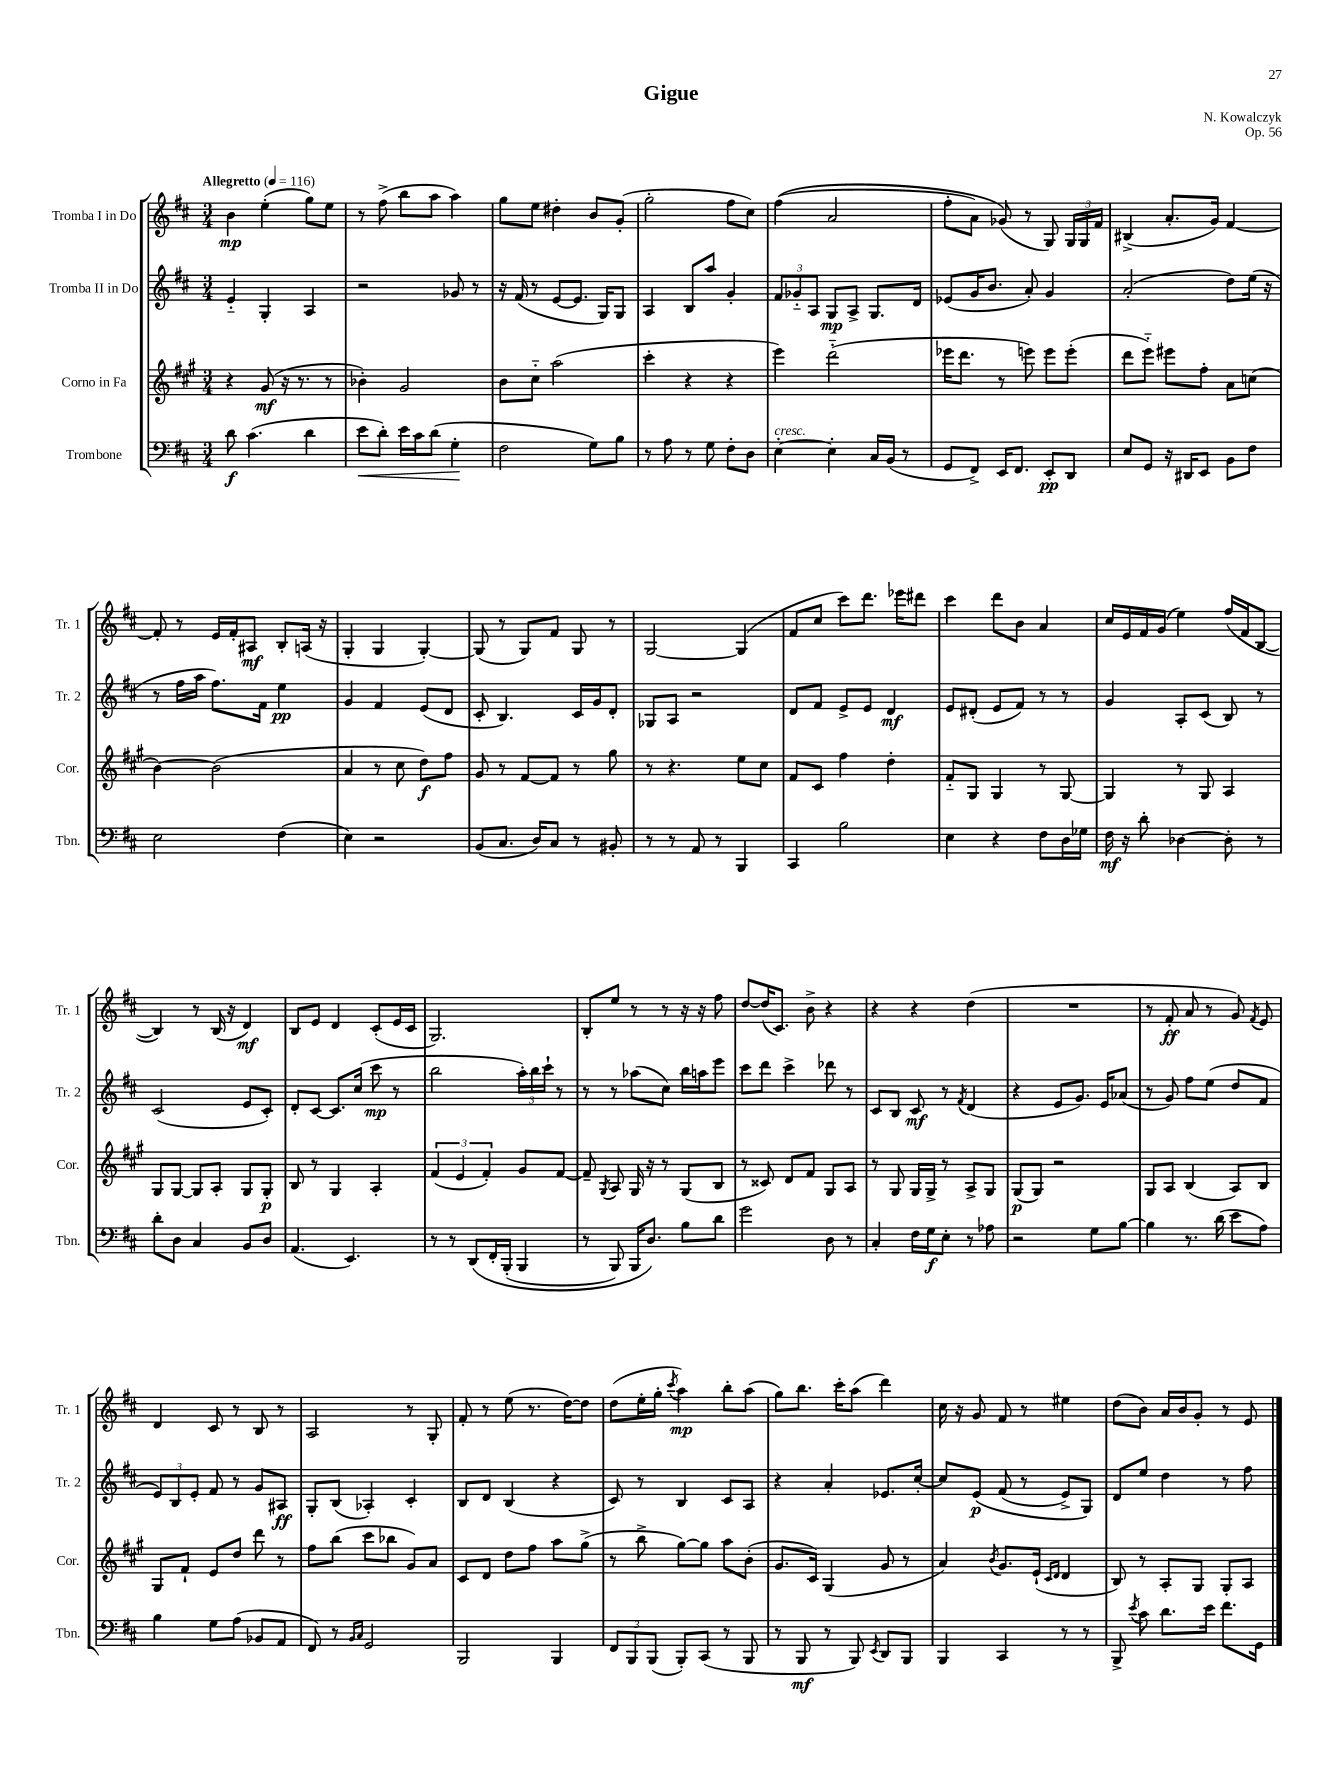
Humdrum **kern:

**kern	**dynam	**kern	**dynam	**kern	**dynam	**kern	**dynam
*part4	*part4	*part3	*part3	*part2	*part2	*part1	*part1
*staff4	*staff4	*staff3	*staff3	*staff2	*staff2	*staff1	*staff1
*I"Trombone	*	*I"Corno in Fa	*	*I"Tromba II in Do	*	*I"Tromba I in Do	*
*I'Tbn.	*	*I'Cor.	*	*I'Tr. 2	*	*I'Tr. 1	*
*clefF4	*	*clefG2	*	*clefG2	*	*clefG2	*
*k[f#c#]	*	*k[f#c#g#]	*	*k[f#c#]	*	*k[f#c#]	*
*M3/4	*	*M3/4	*	*M3/4	*	*M3/4	*
*MM116	*	*MM116	*	*MM116	*	*MM116	*
=1	=1	=1	=1	=1	=1	=1	=1
!	!	!	!	!	!	!LO:TX:a:B:t=Allegretto	!
8d\	f	4r	.	4e/	.	4b\	mp
(4.c#\	.	.	.	.	.	.	.
.	.	(8g#/	mf	4G'/	.	(4ee'\	.
.	.	16r	.	.	.	.	.
.	.	8.r	.	.	.	.	.
4d\	.	.	.	4A/	.	8gg\L)	.
.	.	8r	.	.	.	8ee\J	.
=2	=2	=2	=2	=2	=2	=2	=2
!	!LO:HP:b	!	!	!	!	!	!
8e\L	<	4b-X'\)	.	2r	.	8r	.
8d'\J)	.	.	.	.	.	(8ff#^\	.
16e\LL	.	2g#/	.	.	.	8bb\L	.
16c#\J	.	.	.	.	.	.	.
(8d\J	.	.	.	.	.	8aa\J	.
4G'\	.	.	.	8g-X/	.	4aa\)	.
.	.	.	.	8r	.	.	.
.	[	.	.	.	.	.	.
=3	=3	=3	=3	=3	=3	=3	=3
2F#\	.	8b\L	.	16r	.	8gg\L	.
.	.	.	.	(16f#/	.	.	.
.	.	8cc#\J	.	8r	.	8ee\J	.
.	.	(2aa\	.	[8e/L	.	4dd#X'\	.
.	.	.	.	8.e/J]	.	.	.
8G\L)	.	.	.	.	.	8b/L	.
.	.	.	.	16G/KL)	.	.	.
8B\J	.	.	.	8G/J	.	(8g'/J	.
=4	=4	=4	=4	=4	=4	=4	=4
8r	.	4ccc#'\	.	4A/	.	2gg'\	.
8A\	.	.	.	.	.	.	.
8r	.	4r	.	8B/L	.	.	.
8G\	.	.	.	8aa/J	.	.	.
8F#'\L	.	4r	.	4g'/	.	8ff#\L	.
8D\J	.	.	.	.	.	8cc#\J)	.
=5	=5	=5	=5	=5	=5	=5	=5
!LO:TX:a:i:t=cresc.	!	!	!	!	!	!	!
[4E'\	.	4eee\)	.	12f#/L	.	((4ff#\	.
.	.	.	.	12g-X/	.	.	.
.	.	.	.	12A/J	.	.	.
4E'\]	.	(2ddd\	.	8G/L	mp	2a/	.
.	.	.	.	8A^/J	.	.	.
16C#/LL	.	.	.	8.G/L	.	.	.
(16BB/JJ	.	.	.	.	.	.	.
8r	.	.	.	.	.	.	.
.	.	.	.	16d/Jk	.	.	.
=6	=6	=6	=6	=6	=6	=6	=6
8GG/L	.	16eee-X\KL	.	(8e-X/L	.	8ff#'\L	.
.	.	8.ddd\J	.	.	.	.	.
8FF#^/J)	.	.	.	16g/K	.	8a\J)	.
.	.	.	.	8.b/J	.	.	.
16EE/KL	.	8r	.	.	.	(8g-X/)	.
8.FF#/J	.	.	.	.	.	.	.
.	.	8eeen\)	.	8a'/)	.	8r	.
8EE'/L	pp	8eee\L	.	4g/	.	8G/)	.
8DD/J	.	(8eee'\J	.	.	.	24G/LL	.
.	.	.	.	.	.	24G/	.
.	.	.	.	.	.	24f#/JJ	.
=7	=7	=7	=7	=7	=7	=7	=7
8E/L	.	8ddd\L	.	(2a'/	.	(4B#X^/	.
8GG/J	.	8eee\J)	.	.	.	.	.
16r	.	8eee#X\L	.	.	.	8.a'/L	.
16DD#X/KL	.	.	.	.	.	.	.
8EE/J	.	8ff#'\J	.	.	.	.	.
.	.	.	.	.	.	16g/Jk)	.
8BB\L	.	8a\L	.	8dd\L)	.	[4f#/	.
8F#\J	.	(8ccn\J	.	(16ee\Jk	.	.	.
.	.	.	.	16r	.	.	.
!!LO:LB:g=z
=8	=8	=8	=8	=8	=8	=8	=8
2E\	.	[4b\)	.	8r	.	8f#'/]	.
.	.	.	.	16ff#\LL	.	8r	.
.	.	.	.	16aa\JJ	.	.	.
.	.	(2b\]	.	8.ff#\L)	.	16e/LL	.
.	.	.	.	.	.	16f#'/J	.
.	.	.	.	.	.	8A#X/J	mf
.	.	.	.	16f#\Jk	.	.	.
(4F#\	.	.	.	4ee\	pp	8B'/L	.
.	.	.	.	.	.	(16An/Jk	.
.	.	.	.	.	.	16r	.
=9	=9	=9	=9	=9	=9	=9	=9
4E\)	.	4a/	.	4g/	.	4G'/	.
2r	.	8r	.	4f#/	.	4G/	.
.	.	8cc#\	.	.	.	.	.
.	.	8dd\L)	f	(8e/L	.	[4G'/)	.
.	.	8ff#\J	.	8d/J	.	.	.
=10	=10	=10	=10	=10	=10	=10	=10
(8BB/L	.	8g#/	.	8c#'/	.	(8G/]	.
8.C#/J	.	8r	.	4.B/)	.	8r	.
.	.	[8f#/L	.	.	.	8G/L)	.
16D/KL)	.	.	.	.	.	.	.
8C#/J	.	8f#/J]	.	.	.	8f#/J	.
8r	.	8r	.	16c#/LL	.	8G/	.
.	.	.	.	16g/J	.	.	.
8BB#X'/	.	8gg#\	.	8d'/J	.	8r	.
=11	=11	=11	=11	=11	=11	=11	=11
8r	.	8r	.	8G-X/L	.	[2G/	.
8r	.	4.r	.	8A/J	.	.	.
8AA/	.	.	.	2r	.	.	.
8r	.	.	.	.	.	.	.
4BBB/	.	8ee\L	.	.	.	(4G/]	.
.	.	8cc#\J	.	.	.	.	.
=12	=12	=12	=12	=12	=12	=12	=12
4CC#/	.	8f#/L	.	8d/L	.	8f#/L	.
.	.	8c#/J	.	8f#/J	.	8cc#/J	.
2B\	.	4ff#\	.	8e^/L	.	8ccc#\L)	.
.	.	.	.	8e/J	.	8.ddd\J	.
.	.	4dd'\	.	4d/	mf	.	.
.	.	.	.	.	.	16eee-X\KL	.
.	.	.	.	.	.	8ddd#X\J	.
=13	=13	=13	=13	=13	=13	=13	=13
4E\	.	8f#/L	.	8e/L	.	4ccc#\	.
.	.	8G#/J	.	(8d#X'/J	.	.	.
4r	.	4G#/	.	8e/L	.	8ddd\L	.
.	.	.	.	8f#/J)	.	8b\J	.
8F#\L	.	8r	.	8r	.	4a/	.
16D\L	.	[8G#/	.	8r	.	.	.
16G-X\JJ	.	.	.	.	.	.	.
=14	=14	=14	=14	=14	=14	=14	=14
16F#\	mf	4G#/]	.	4g/	.	16cc#/LL	.
16r	.	.	.	.	.	16e/	.
8d'\	.	.	.	.	.	16f#/	.
.	.	.	.	.	.	(16g/JJ	.
[4D-X\	.	8r	.	8A'/L	.	4ee\)	.
.	.	8G#/	.	(8c#/J	.	.	.
8D-'\]	.	4A/	.	8B/)	.	(16ff#/LL	.
.	.	.	.	.	.	16f#/J	.
8r	.	.	.	8r	.	[8B/J	.
!!LO:LB:g=z
=15	=15	=15	=15	=15	=15	=15	=15
8d'\L	.	8G#/L	.	(2c#/	.	4B/])	.
8D\J	.	[8G#/J	.	.	.	.	.
4C#/	.	8G#/L]	.	.	.	8r	.
.	.	8A'/J	.	.	.	(16B/	.
.	.	.	.	.	.	16r	.
8BB/L	.	8G#/L	.	8e/L	.	4d/)	mf
8D/J	.	8G#'/J	p	8c#'/J)	.	.	.
=16	=16	=16	=16	=16	=16	=16	=16
(4.AA/	.	8B/	.	8d'/L	.	8B/L	.
.	.	8r	.	[8c#/J	.	8e/J	.
.	.	4G#/	.	8.c#/L]	.	4d/	.
4.EE/)	.	.	.	.	.	.	.
.	.	.	.	(16cc#/Jk	.	.	.
.	.	4A'/	.	8ccc#\	mp	(8c#'/L	.
.	.	.	.	8r	.	16e/L	.
.	.	.	.	.	.	16c#/JJ	.
=17	=17	=17	=17	=17	=17	=17	=17
8r	.	(6f#/	.	2bb\	.	2.G/)	.
8r	.	.	.	.	.	.	.
.	.	6e/	.	.	.	.	.
(8DD/L	.	.	.	.	.	.	.
.	.	6f#'/)	.	.	.	.	.
16FF#'/L	.	.	.	.	.	.	.
(16BBB'/JJ	.	.	.	.	.	.	.
4BBB/	.	8g#/L	.	24aa'\LL)	.	.	.
.	.	.	.	24bb\	.	.	.
.	.	.	.	24ccc#`\JJ	.	.	.
.	.	[8f#/J	.	8r	.	.	.
=18	=18	=18	=18	=18	=18	=18	=18
8r	.	8f#~/]	.	8r	.	8B'/L	.
.	.	8qG#/	.	.	.	.	.
8BBB/)	.	8A/	.	8r	.	8ee/J	.
16BBB/KL	.	16G#/	.	(8aa-X\L	.	8r	.
8.D/J)	.	16r	.	.	.	.	.
.	.	8r	.	8cc#\J)	.	8r	.
8B\L	.	(8G#/L	.	16bb\LL	.	16r	.
.	.	.	.	16aan\J	.	16r	.
8d\J	.	8B/J	.	8eee\J	.	8ff#\	.
=19	=19	=19	=19	=19	=19	=19	=19
2g\	.	8r	.	8ccc#\L	.	[8dd/L	.
.	.	8c##X/)	.	8ddd\J	.	(16dd/K]	.
.	.	.	.	.	.	8.c#/J)	.
.	.	8d/L	.	4ccc#^\	.	.	.
.	.	8f#/J	.	.	.	8b^\	.
8D\	.	8G#/L	.	8ddd-X\	.	4r	.
8r	.	8A/J	.	8r	.	.	.
=20	=20	=20	=20	=20	=20	=20	=20
4C#'/	.	8r	.	8c#/L	.	4r	.
.	.	8G#/	.	8B/J	.	.	.
16F#\LL	.	16G#/LL	.	8c#/	mf	4r	.
16G\J	f	16G#^/JJ	.	.	.	.	.
8E'\J	.	8r	.	8r	.	.	.
.	.	.	.	8qf#/	.	.	.
8r	.	8A^/L	.	(4d/	.	(4dd\	.
8A-X\	.	8G#/J	.	.	.	.	.
=21	=21	=21	=21	=21	=21	=21	=21
2r	.	(8G#/L	p	4r	.	2.r	.
.	.	8G#/J)	.	.	.	.	.
.	.	2r	.	8e/L	.	.	.
.	.	.	.	8.g/J)	.	.	.
8G\L	.	.	.	.	.	.	.
.	.	.	.	16e/KL	.	.	.
[8B\J	.	.	.	(8a-X/J	.	.	.
=22	=22	=22	=22	=22	=22	=22	=22
4B\]	.	8G#/L	.	8r	.	8r	.
.	.	8A/J	.	8g/)	.	8f#'/	ff
8.r	.	(4B/	.	8ff#\L	.	8a/	.
.	.	.	.	(8ee\J	.	8r	.
(16d\	.	.	.	.	.	.	.
8e\L	.	8A/L)	.	8dd/L	.	8g/)	.
.	.	.	.	.	.	8qf#/	.
8A\J)	.	8B/J	.	8f#/J	.	8e/	.
!!LO:LB:g=z
=23	=23	=23	=23	=23	=23	=23	=23
4B\	.	8G#/L	.	12e/L)	.	4d/	.
.	.	.	.	12B/	.	.	.
.	.	8f#`/J	.	.	.	.	.
.	.	.	.	12e'/J	.	.	.
8G\L	.	8e/L	.	8f#/	.	8c#/	.
(8A\J	.	8dd/J	.	8r	.	8r	.
8BB-X/L	.	8ddd\	.	8g/L	.	8B/	.
8AA/J	.	8r	.	8A#X/J	ff	8r	.
=24	=24	=24	=24	=24	=24	=24	=24
8FF#/)	.	8ff#\L	.	8G'/L	.	2A/	.
8r	.	(8bb\J	.	(8B/J	.	.	.
16qqBB/LL	.	.	.	.	.	.	.
16qqC#/JJ	.	.	.	.	.	.	.
2GG/	.	8ccc#\L	.	4A-X'/)	.	.	.
.	.	8bb-X\J	.	.	.	.	.
.	.	8g#/L)	.	4c#'/	.	8r	.
.	.	8a/J	.	.	.	8G'/	.
=25	=25	=25	=25	=25	=25	=25	=25
2BBB/	.	8c#/L	.	8B/L	.	8f#'/	.
.	.	8d/J	.	8d/J	.	8r	.
.	.	8dd\L	.	(4B/	.	(8ee\	.
.	.	8ff#\J	.	.	.	8.r	.
4BBB/	.	8aa\L	.	4r	.	.	.
.	.	.	.	.	.	[16dd\KL)	.
.	.	(8gg#^\J	.	.	.	8dd\J]	.
=26	=26	=26	=26	=26	=26	=26	=26
12FF#/L	.	8r	.	8c#/)	.	(8dd\L	.
12BBB/	.	.	.	.	.	.	.
.	.	8bb^\	.	8r	.	16ee'\L	.
(12BBB/J	.	.	.	.	.	.	.
.	.	.	.	.	.	16gg'\JJ	.
.	.	.	.	.	.	8qccc#/	.
8BBB'/L)	.	[8gg#\L)	.	4B/	.	4aa\)	mp
(8CC#/J	.	8gg#\J]	.	.	.	.	.
8r	.	8aa\L	.	8c#/L	.	8bb'\L	.
8BBB/	.	(8b'\J	.	8A/J	.	(8aa\J	.
=27	=27	=27	=27	=27	=27	=27	=27
8r	.	8.g#/L	.	4r	.	8gg\L)	.
8BBB/	mf	.	.	.	.	8.bb\J	.
.	.	16c#/Jk)	.	.	.	.	.
8r	.	(4G#/	.	4a'/	.	.	.
.	.	.	.	.	.	16ccc#'\KL	.
8BBB/)	.	.	.	.	.	(8aa\J	.
8qEE/	.	.	.	.	.	.	.
8DD/L	.	8g#/	.	8.e-X/L	.	4ddd\)	.
8BBB/J	.	8r	.	.	.	.	.
.	.	.	.	[16cc#'/Jk	.	.	.
=28	=28	=28	=28	=28	=28	=28	=28
4BBB/	.	4a/)	.	8cc#/L]	.	16cc#\	.
.	.	.	.	.	.	16r	.
.	.	.	.	(8e/J	p	8g/	.
.	.	8qb/	.	.	.	.	.
4CC#/	.	8.g#/L	.	(8f#/	.	8f#/	.
.	.	.	.	8r	.	8r	.
.	.	(16e`/Jk	.	.	.	.	.
.	.	16qqc#/LL	.	.	.	.	.
.	.	16qqd/JJ	.	.	.	.	.
8r	.	4d/	.	8e^/L)	.	4ee#X\	.
8r	.	.	.	8G/J)	.	.	.
=29	=29	=29	=29	=29	=29	=29	=29
8BBB^/	.	8B/)	.	8d/L	.	(8dd\L	.
8qe/	.	.	.	.	.	.	.
8c#\	.	8r	.	8ee/J	.	8b\J)	.
8.d\L	.	8A'/L	.	4dd\	.	16a/LL	.
.	.	.	.	.	.	16b/J	.
.	.	8G#/J	.	.	.	8g'/J	.
16e\Jk	.	.	.	.	.	.	.
8.f#\L	.	8G#'/L	.	8r	.	8r	.
.	.	8A/J	.	8ff#\	.	8e/	.
16GG\Jk	.	.	.	.	.	.	.
==	==	==	==	==	==	==	==
*-	*-	*-	*-	*-	*-	*-	*-
